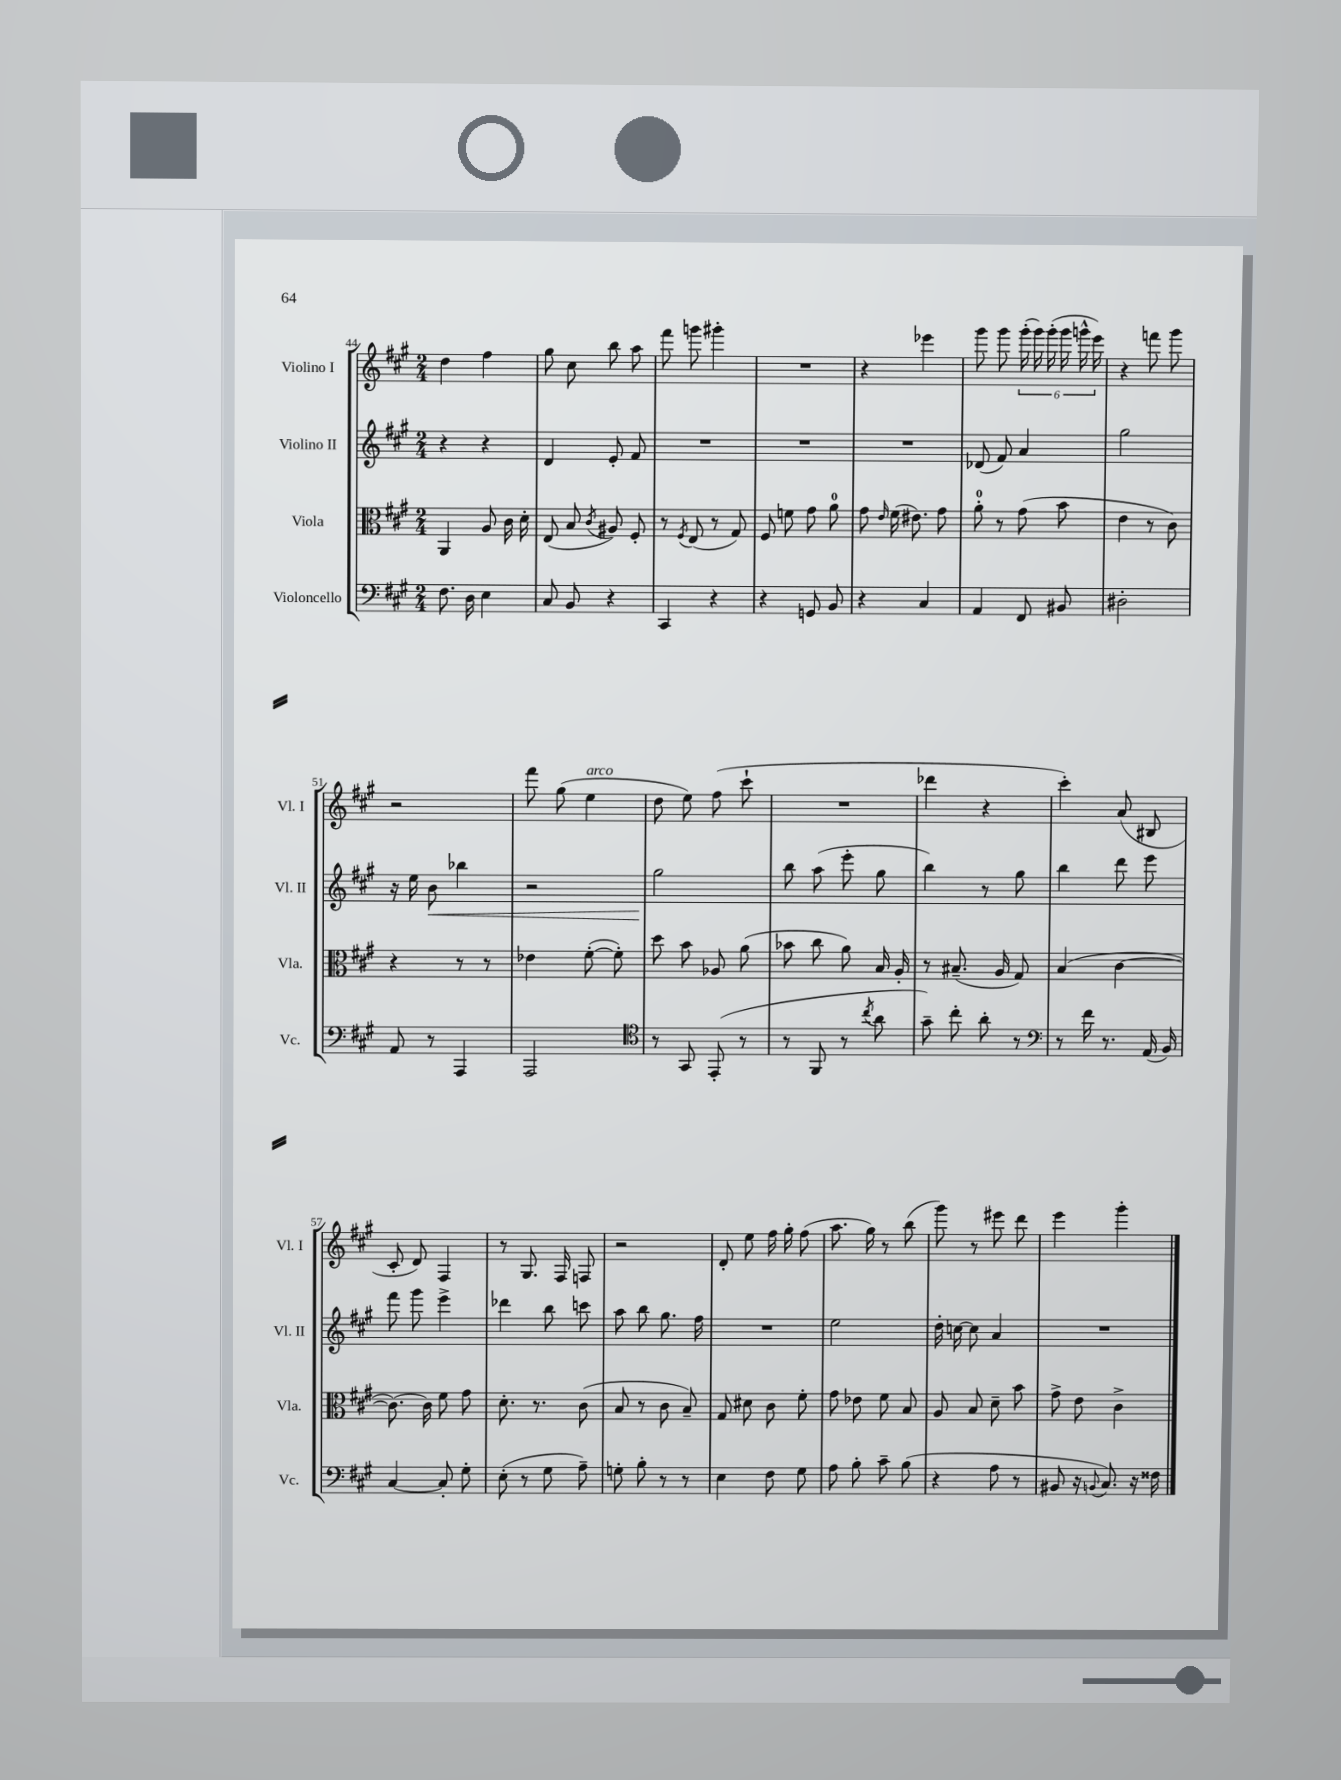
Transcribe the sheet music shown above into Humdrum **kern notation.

**kern	**kern	**kern	**dynam	**kern
*part4	*part3	*part2	*part2	*part1
*staff4	*staff3	*staff2	*staff2	*staff1
*I"Violoncello	*I"Viola	*I"Violino II	*	*I"Violino I
*I'Vc.	*I'Vla.	*I'Vl. II	*	*I'Vl. I
*clefF4	*clefC3	*clefG2	*	*clefG2
*k[f#c#g#]	*k[f#c#g#]	*k[f#c#g#]	*	*k[f#c#g#]
*M2/4	*M2/4	*M2/4	*	*M2/4
=44	=44	=44	=44	=44
8.F#\	4AA/	4r	.	4dd\
16D\	.	.	.	.
4E\	8A/	4r	.	4ff#\
.	16c#\	.	.	.
.	16d'\	.	.	.
=45	=45	=45	=45	=45
8C#/	(8E/	4d/	.	8gg#\
8BB/	8B/	.	.	8cc#\
.	8qc#/	.	.	.
4r	8A#X/)	8e'/	.	8bb\
.	8F#'/	8f#/	.	8aa\
=46	=46	=46	=46	=46
4CC#/	8r	2r	.	8fff#\
.	8qF#/	.	.	.
.	(8E/	.	.	8gggn\
4r	8r	.	.	4ggg#X'\
.	8G#/)	.	.	.
=47	=47	=47	=47	=47
4r	8F#/	2r	.	2r
.	8fn\	.	.	.
8GGn/	8g#\	.	.	.
8BB/	8a\	.	.	.
=48	=48	=48	=48	=48
4r	8g#\	2r	.	4r
.	16qqe/	.	.	.
.	(16f#\	.	.	.
.	8.e#X\)	.	.	.
4C#/	.	.	.	4eee-X\
.	8g#\	.	.	.
=49	=49	=49	=49	=49
4AA/	8a'\	(8d-X/	.	8ggg#\
.	8r	8f#/)	.	8ggg#\
8FF#/	(8g#\	4a/	.	(24ggg#'\
.	.	.	.	24ggg#\)
.	.	.	.	(24ggg#'\
8BB#X/	8b\	.	.	24ggg#\
.	.	.	.	24gggn^^\
.	.	.	.	24eee\)
=50	=50	=50	=50	=50
2D#X'\	4e\	2gg#\	.	4r
.	8r	.	.	8fffn\
.	8c#\)	.	.	8ggg#\
!!LO:LB:g=z
=51	=51	=51	=51	=51
8AA/	4r	16r	.	2r
.	.	16ee\	.	.
!	!	!	!LO:HP:b	!
8r	.	8b\	<	.
4AAA/	8r	4bb-X\	.	.
.	8r	.	.	.
=52	=52	=52	=52	=52
2AAA/	4e-X\	2r	.	8fff#\
.	.	.	.	(8gg#\
!	!	!	!	!LO:TX:a:i:t=arco
.	([8f#'\	.	.	4ee\
.	8f#'\])	.	.	.
=53	=53	=53	=53	=53
*clefC4	*	*	*	*
8r	8dd\	2gg#\	.	8dd\
8GG#/	8b\	.	.	8ee\)
(8EE'/	8A-X/	.	.	(8ff#\
8r	(8a\	.	.	8ccc#`\
.	.	.	[	.
=54	=54	=54	=54	=54
8r	8b-X\	8bb\	.	2r
8FF#/	8cc#\	(8aa\	.	.
8r	8a\)	8eee'\	.	.
8qcc#/	.	.	.	.
8a\	16B/	8gg#\	.	.
.	16A'/	.	.	.
=55	=55	=55	=55	=55
8g#~\)	8r	4bb\)	.	4ddd-X\
8cc#'\	(8.B#X~/	.	.	.
8a'\	.	8r	.	4r
.	16A/	.	.	.
8r	8G#/)	8gg#\	.	.
=56	=56	=56	=56	=56
*clefF4	*	*	*	*
8r	(4B/	4bb\	.	4ccc#'\)
16f#\	.	.	.	.
8.r	.	.	.	.
.	[4c#\	8ddd\	.	(8a/
(16AA/	.	8eee\	.	8B#X/
16BB/)	.	.	.	.
!!LO:LB:g=z
=57	=57	=57	=57	=57
[4C#/	8.c#\_)	8fff#\	.	8c#'/
.	.	8ggg#\	.	8d/)
.	16c#\]	.	.	.
8C#'/]	8f#\	4eee^\	.	4F#/
8G#'\	8g#\	.	.	.
=58	=58	=58	=58	=58
(8E'\	8.d'\	4ddd-X\	.	8r
8r	.	.	.	8.G#/
.	8.r	.	.	.
8G#\	.	8bb\	.	.
.	.	.	.	16F#/
8A~\)	(8c#\	8cccn\	.	8Fn/
=59	=59	=59	=59	=59
8Gn'\	8B/	8aa\	.	2r
8B'\	8r	8bb\	.	.
8r	8c#\	8.gg#\	.	.
8r	8B~/)	.	.	.
.	.	16ff#\	.	.
=60	=60	=60	=60	=60
4E\	8G#/	2r	.	8d'/
.	8d#X\	.	.	8ee\
8F#\	8c#\	.	.	16ff#\
.	.	.	.	16gg#'\
8G#\	8f#'\	.	.	(8ff#\
=61	=61	=61	=61	=61
8A\	8g#\	2ee\	.	8.aa\
8B'\	8e-X\	.	.	.
.	.	.	.	16gg#\)
8c#~\	8f#\	.	.	8r
(8B\	8B/	.	.	(8bb\
=62	=62	=62	=62	=62
4r	8A/	16dd'\	.	8ggg#\)
.	.	[16ccn\	.	.
.	8B/	8cc\]	.	8r
8A\	8d~\	4a/	.	8eee#X\
8r	8b\	.	.	8ddd\
=63	=63	=63	=63	=63
8BB#X/	8g#^\	2r	.	4eee\
16r	8e\	.	.	.
8qqBBn/	.	.	.	.
8.C#/)	.	.	.	.
.	4c#^\	.	.	4ggg#'\
16r	.	.	.	.
16F##X\	.	.	.	.
==	==	==	==	==
*-	*-	*-	*-	*-
